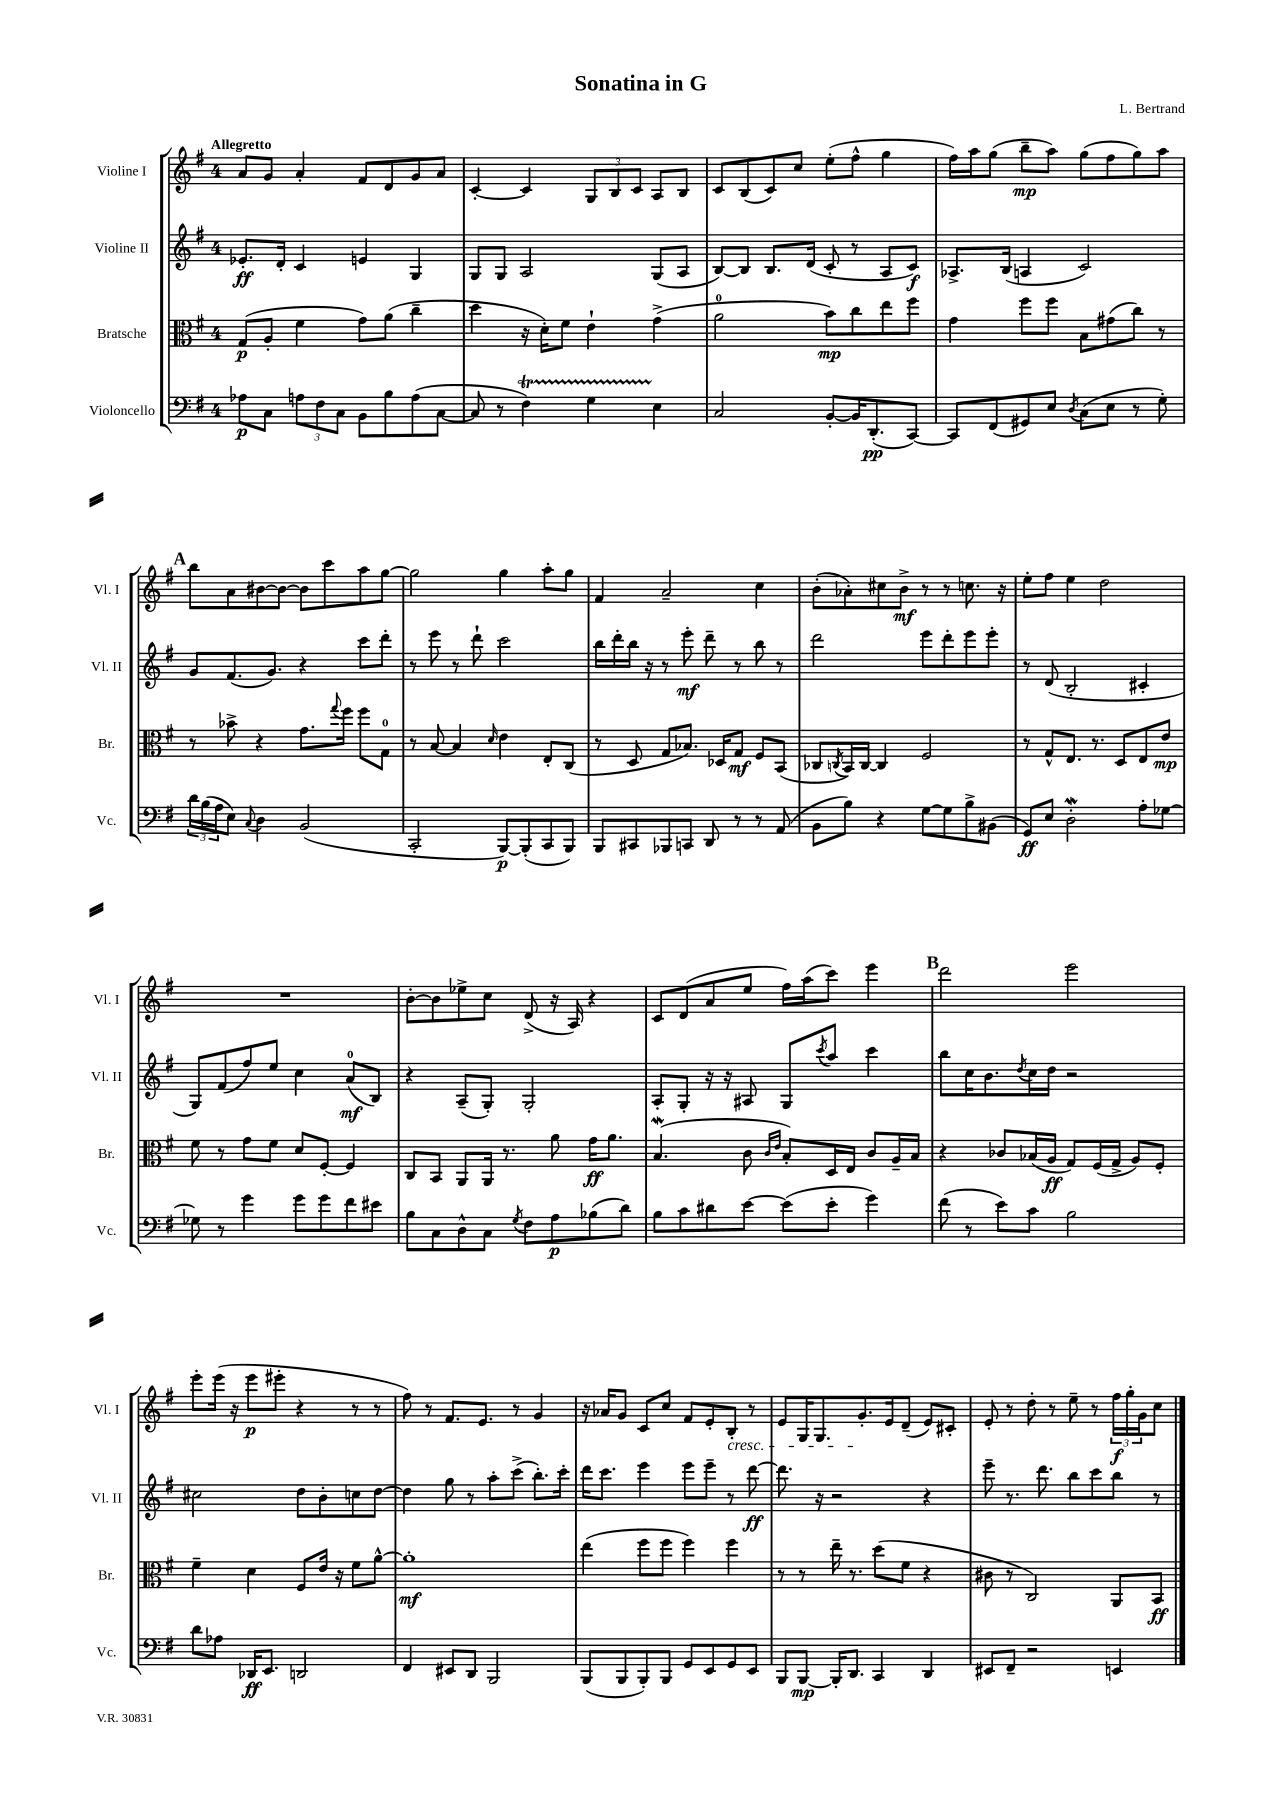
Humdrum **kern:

**kern	**kern	**kern	**kern
*staff4	*staff3	*staff2	*staff1
*clefF4	*clefC3	*clefG2	*clefG2
*k[f#]	*k[f#]	*k[f#]	*k[f#]
*M4/4	*M4/4	*M4/4	*M4/4
8A-	(8G	8.e-'	8a
8C	8A'	.	8g
.	.	16d'	.
12A	4f#	4c	4a'
12F#	.	.	.
12C	.	.	.
8BB	8g)	4e	8f#
8B	(8a	.	8d
(8A	4cc~	4G	8g
[8C	.	.	8a
=	=	=	=
8C]	4dd	8G	[4c'
8r	.	8G	.
4F#)	16r	2A	4c]
.	16d')	.	.
.	8f#	.	.
4G	4e`	.	12G
.	.	.	12B
.	.	.	12c
4E	(4g^	(8G	8A
.	.	8A	8B
=	=	=	=
2C	2a	[8B)	8c
.	.	8B]	(8B
.	.	8.B	8c)
.	.	.	8cc
.	.	(16d	.
[8BB'	8b)	8c'	(8ee'
16BB]	8cc	8r	8ff#^^
(8.DD'	.	.	.
.	8ee	8A	4gg
[8CC)	8ff#	8c)	.
=	=	=	=
8CC]	4g	8.A-^	16ff#)
.	.	.	16aa
(8FF#	.	.	(8gg
.	.	(16B	.
8GG#)	8ff#	4A	8bb~
8E	8ff#	.	8aa)
8qD	.	.	.
(8C	8B	2c)	(8gg
8E	(8g#	.	8ff#
8r	8cc)	.	8gg)
8G')	8r	.	8aa
=	=	=	=
24d	8r	8g	8bb
(24B	.	.	.
24A	.	.	.
8E)	8b-^	(8.f#	8a
8qqC	.	.	.
4D	4r	.	[8b#
.	.	8.g)	.
.	.	.	8b#_
(2BB	8.g	4r	8b#]
.	.	.	8ccc
.	8qqgg	.	.
.	16ff#	.	.
.	8ff#	8ccc	8aa
.	8G	8ddd'	[8gg
=	=	=	=
2CC'	8r	8r	2gg]
.	[8B	8eee	.
.	4B]	8r	.
.	.	8ddd`	.
.	16qqd	.	.
[8BBB)	4e	2ccc	4gg
(8BBB']	.	.	.
8CC	8E'	.	8aa'
8BBB)	(8C	.	8gg
=	=	=	=
8BBB	8r	16bb	4f#
.	.	16ddd'	.
8CC#	8D	16bb	.
.	.	16r	.
8BBB-	8G	8r	2a~
8CC	8.B-)	8eee'	.
8DD	.	8ddd~	.
.	16D-	.	.
8r	8G	8r	.
8r	8F#	8bb	4cc
(8AA	(8BB	8r	.
=	=	=	=
8BB	8C-	2ddd	(8b'
.	8qC	.	.
8B)	16BB)	.	8a-')
.	[16C	.	.
4r	4C]	.	8cc#
.	.	.	8b^
[8G	2F#	8eee	8r
8G]	.	8ddd'	8r
8B^	.	8eee	8.cc
(8BB#	.	8eee'	.
.	.	.	16r
=	=	=	=
8GG)	8r	8r	8ee'
8E	8G^^	(8d	8ff#
2D'	8.E	2B'	4ee
.	8.r	.	.
.	.	.	2dd
.	8D	.	.
8A'	8E	4c#'	.
[8G-	8e	.	.
=	=	=	=
8G-]	8f#	8G)	1r
8r	8r	(8f#	.
4g	8g	8ff#)	.
.	8f#	8ee	.
8g	8d	4cc	.
8g	[8F#'	.	.
8f#	4F#]	(8a	.
8e#	.	8B)	.
=	=	=	=
8B	8C	4r	[8b'
8C	8BB	.	8b]
8D^^	8AA	(8A~	8ee-^
8C	16AA	8G')	8cc
.	8.r	.	.
8qG	.	.	.
8F#	.	2G'	(8d^
8A	8a	.	16r
.	.	.	16A)
(8B-	16g	.	4r
.	8.a	.	.
8d)	.	.	.
=	=	=	=
8B	(4.B	8A'	8c
8c	.	8G'	(8d
8d#	.	16r	8a
.	.	16r	.
[8e	8c	8A#	8ee
.	16qqc	.	.
.	16qqe	.	.
(8e]	8B')	8G	16ff#)
.	.	.	(16aa
.	.	8qccc	.
8e'	16D	8aa	8ccc)
.	16E	.	.
4g)	8c	4ccc	4eee
.	16A~	.	.
.	16B	.	.
=	=	=	=
(8f#	4r	8bb	2ddd
8r	.	16cc	.
.	.	8.b	.
8e)	8c-	.	.
.	.	8qdd	.
8c	(16B-	16cc	.
.	16A	16dd	.
2B	8G)	2r	2eee
.	(16F#	.	.
.	16G^	.	.
.	8A)	.	.
.	8F#'	.	.
=	=	=	=
8d	4f#~	2cc#	8eee'
8A-	.	.	(16eee
.	.	.	16r
16DD-	4d	.	8eee
8.EE	.	.	.
.	.	.	8eee#'
2DD	8F#	8dd	4r
.	16e	8b'	.
.	16r	.	.
.	8f#	8cc	8r
.	[8a^^	[8dd	8r
=	=	=	=
4FF#	1a']	4dd]	8ff#)
.	.	.	8r
8EE#	.	8gg	8.f#
8DD	.	8r	.
.	.	.	8.e
2BBB	.	8aa'	.
.	.	(8ccc^	8r
.	.	8.bb')	4g
.	.	16ccc'	.
=	=	=	=
(8BBB	(4ee	16ddd	16r
.	.	8.ccc	16a-
8BBB	.	.	8g
8BBB')	8ff#	4eee	8c
8BBB	8ff#	.	8cc
8GG	4ff#)	8eee	8f#
8EE	.	8eee~	8e'
8GG	4ff#	8r	8B'
8EE	.	[8ddd	8r
=	=	=	=
8BBB	8r	8.ddd]	8e
[8BBB	8r	.	16G
.	.	16r	8.G
16BBB']	16ee~	2r	.
8.DD	8.r	.	.
.	.	.	8.g'
4CC	(8dd	.	.
.	.	.	16e
.	8f#	.	(8d~
4DD	4r	4r	8e)
.	.	.	8c#'
=	=	=	=
8EE#	8c#	8eee~	8e'
8FF#~	8r	8.r	8r
2r	2C)	.	8dd'
.	.	8.ddd	.
.	.	.	8r
.	.	8bb	8ee~
.	.	8ccc	8r
4EE	8AA	8bb	24ff#
.	.	.	24gg'
.	.	.	24g
.	8BB	8r	8cc
==	==	==	==
*-	*-	*-	*-
